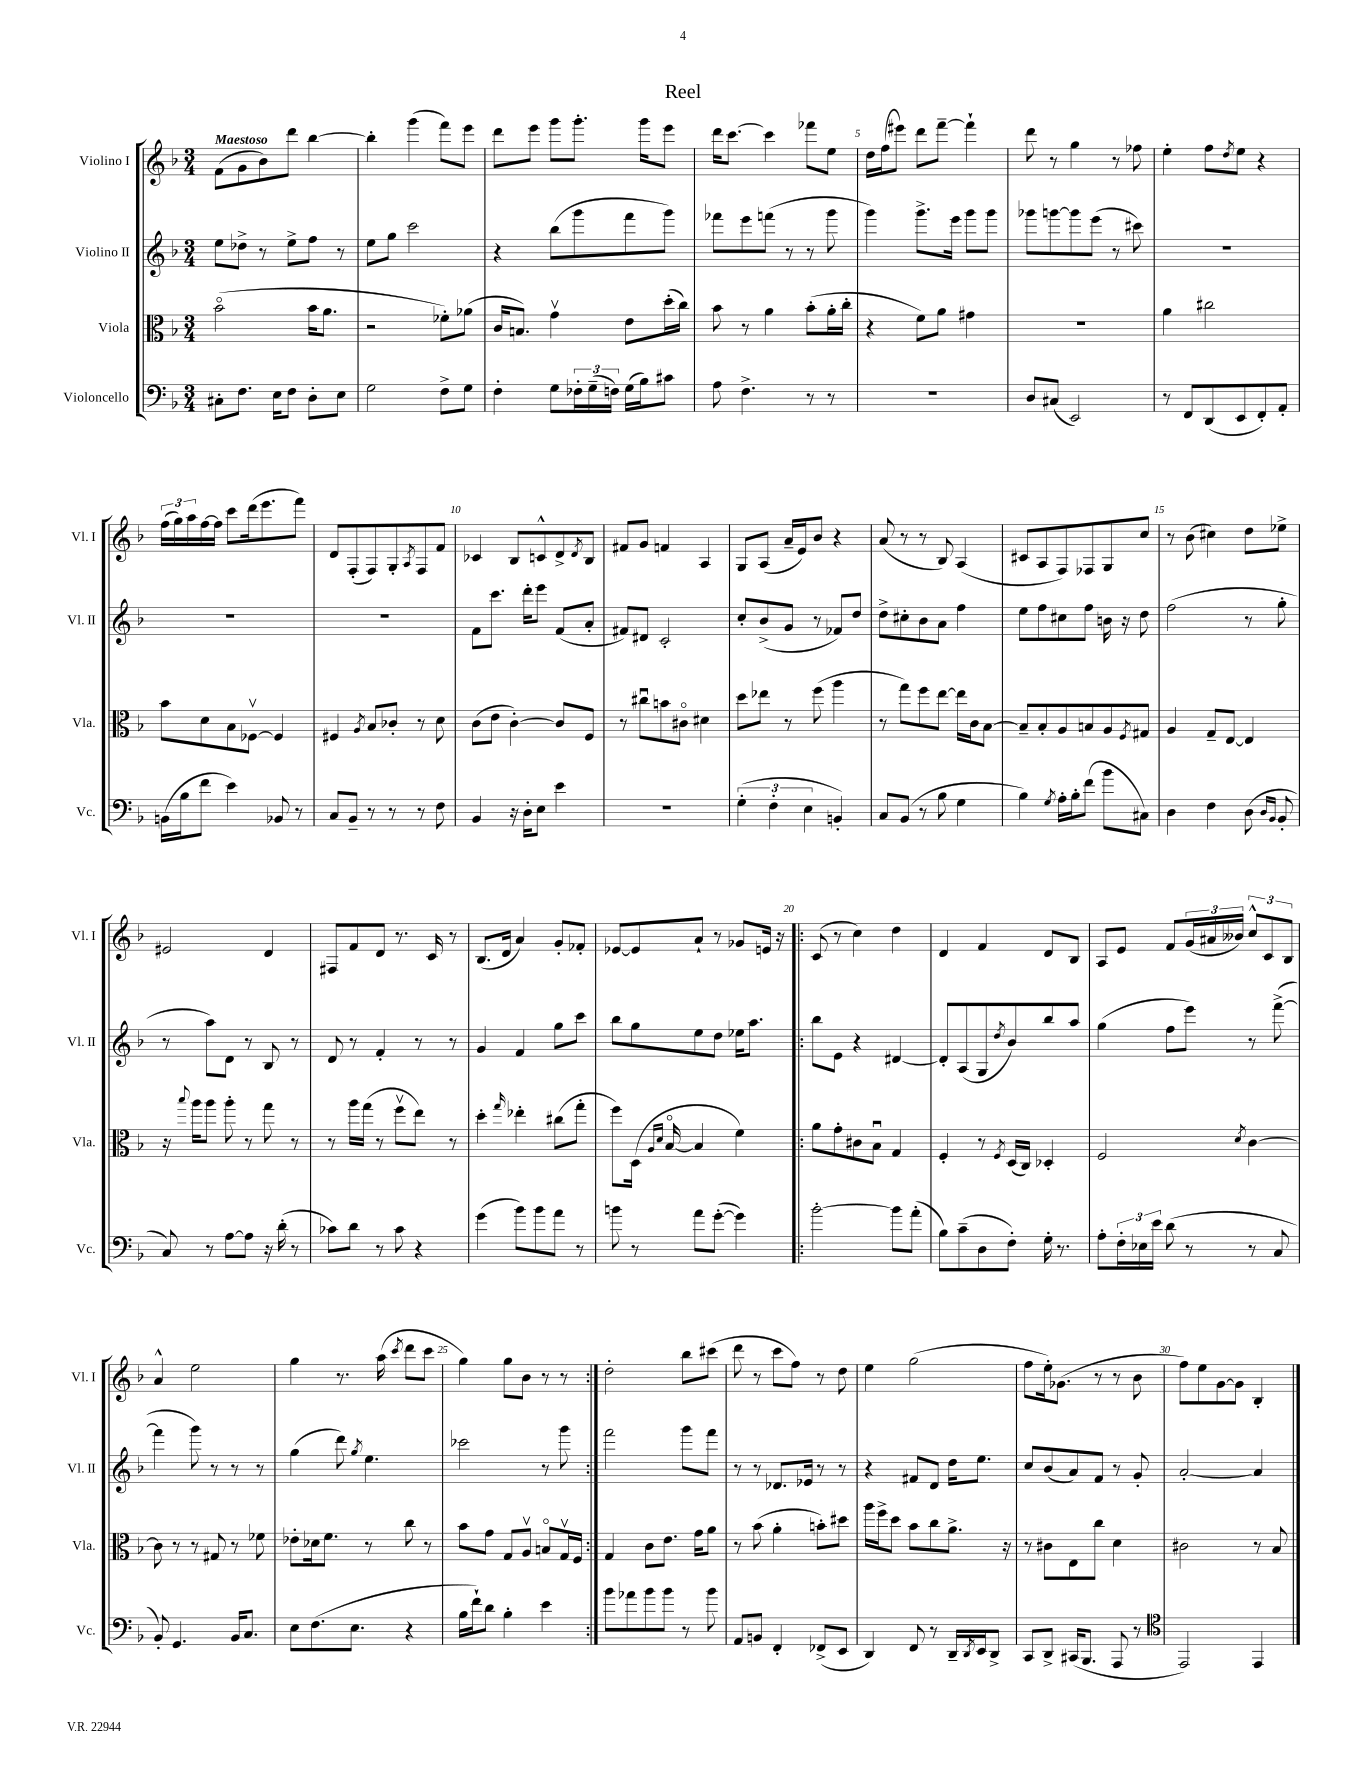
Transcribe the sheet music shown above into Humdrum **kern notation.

**kern	**kern	**kern	**kern
*staff4	*staff3	*staff2	*staff1
*clefF4	*clefC3	*clefG2	*clefG2
*k[b-]	*k[b-]	*k[b-]	*k[b-]
*M3/4	*M3/4	*M3/4	*M3/4
8C#'\L	(2b-o\	8ee\L	(8f\L
8.F\J	.	8dd-^\J	8g\
.	.	8r	8b-\)
16E\LK	.	.	.
8F\J	.	8ee^\L	8ddd\J
8D'\L	16b-\LK	8ff\J	[4bb-\
.	8.a\J	.	.
8E\J	.	8r	.
=	=	=	=
2G\	2r	8ee\L	4bb-'\]
.	.	8gg\J	.
.	.	2ccc\	(4ggg\
8F^\L	8f-'\L)	.	8fff\L)
8G\J	(8a-\J	.	8eee\J
=	=	=	=
4F'\	16c/LK	4r	8ddd\L
.	8.B/J)	.	.
.	.	.	8eee\J
8G\L	4gv\	(8bb-\L	8ggg\L
24F-'\L	.	8ggg\	8.ggg'\J
(24G~\	.	.	.
24F\JJ)	.	.	.
(16G\LL	8e\L	8fff\	.
16B-\J)	.	.	16ggg\LK
8c#\J	(16dd'\L	8ggg\J)	8eee\J
.	16cc\JJ)	.	.
=	=	=	=
8A\	8b-\	8fff-\L	16ddd\LK
.	.	.	[8.ccc\J
4.F^\	8r	8eee\	.
.	4a\	(8fff\J	4ccc\]
.	.	8r	.
8r	(8b-'\L	8r	8fff-\L
8r	16a'\L	8ggg\	8ee\J
.	16cc'\JJ	.	.
=	=	=	=
2.r	4r	4ggg\)	16dd\LL
.	.	.	(16ff\J
.	.	.	8eee#\J)
.	8f\L)	8.ggg^\L	8ddd\L
.	8a\J	.	[8fff~\J
.	.	16eee\Jk	.
.	4g#\	8ggg\L	4fff`\]
.	.	8ggg\J	.
=	=	=	=
8D/L	2.r	8ggg-\L	8ddd\
(8C#/J	.	[8ggg\	8r
2EE/)	.	8ggg\]	4gg\
.	.	(8eee\J	.
.	.	8r	8r
.	.	8ccc#\)	8ff-\
=	=	=	=
8r	4a\	2.r	4ee'\
8FF/L	.	.	.
(8DD/	2cc#\	.	8ff\L
.	.	.	8qdd/
8EE/	.	.	8ee\J
8FF'/)	.	.	4r
8AA'/J	.	.	.
=	=	=	=
(16BB\LL	8b-\L	2.r	(24ff\LL
.	.	.	24gg\)
16B-\J	.	.	.
.	.	.	24aa\
8f\J	8d\	.	[16ff\
.	.	.	16ff\]JJ
4e\)	8B-\	.	8ccc\L
.	[8F-v\J	.	(16ddd\k
.	.	.	8.eee\
8BB-/	4F-/]	.	.
8r	.	.	8fff\J)
=	=	=	=
8C/L	4F#/	2.r	8d/L
8BB-~/J	.	.	(8F'/
.	8qA/	.	.
8r	8B-/L	.	8F/)
8r	8c-'/J	.	8G'/
.	.	.	8qA/
8r	8r	.	8F/
8F\	8d\	.	8f/J
=	=	=	=
4BB-/	(8c\L	8f\L	4c-/
.	8e\J	8.ccc\J	.
16r	[4c'\)	.	8B-/L
16D'\LK	.	16ddd'\LK	.
8E\J	.	8eee\J	8c^^/
4e\	8c/]L	(8f/L	8d^/
.	.	.	8qd/
.	8F/J	8a'/J	8B-/J
=	=	=	=
2.r	8r	8f#/L)	8f#/L
.	8cc#u\L	8d#/J	8g/J
.	8b\	2c'/	4f/
.	8c#o\J	.	.
.	4d#\	.	4A/
=	=	=	=
(6G'\	8dd\L	8cc'/L	8G/L
.	8ee-\J	(8b-^/	(8A/J
6F'\	.	.	.
.	8r	8g/J	16a~/LL
.	.	.	16e/J)
6E\	.	.	.
.	(8ff\	8r	8b-/J
4BB'/)	4aa\	8f-/L)	4r
.	.	8dd/J	.
=	=	=	=
8C/L	8r	8dd^\L	(8a/
(8BB-/J	8gg\L)	8cc#'\	8r
8r	8ff\	8b-\	8r
8B-\	[8ee\J	8a\J	8B-/)
4G\	16ee\]LL	4ff\	(4A/
.	16c\J	.	.
.	[8B-\J	.	.
=	=	=	=
4B-\)	8B-~/]L	8ee\L	8c#/L
.	8B-'/	8ff\	8A/
8qG/	.	.	.
16A'\LL	8A/	8cc#\	8F/)
16B-'\J	.	.	.
(8f\J	8B/	8ff\J	8F-/
8b-\L	8A/	16b\	8G/
.	.	16r	.
.	8qF/	.	.
8C#\J)	8G#/J	8dd\	8cc/J
=	=	=	=
4D\	4A/	(2ff\	8r
.	.	.	(8b-\
4F\	8G~/L	.	4cc#\)
.	[8E/J	.	.
(8D\	4E/]	8r	8dd\L
16qqD/LL	.	.	.
16qqBB-/JJ	.	.	.
8BB-'/	.	8gg'\	8ee-^\J
=	=	=	=
8C/)	16r	8r	2e#/
.	8qqbb-/	.	.
.	16aa\LK	.	.
8r	8aa\J	8aa\L)	.
[8A\L	8aa'\	8d\J	.
8A\]J	8r	8r	.
16r	8gg\	8B-/	4d/
(16d'\	.	.	.
8r	8r	8r	.
=	=	=	=
8c-\L)	8r	8d/	8F#/L
8d\J	16aa\LL	8r	8f/
.	(16gg\JJ	.	.
8r	8r	4f'/	8d/J
8c-\	8ffv\L	.	8.r
4r	8ee\J)	8r	.
.	.	.	16c/
.	8r	8r	8r
=	=	=	=
(4g\	4dd'\	4g/	(8.B-/L
.	.	.	16d/Jk
.	16qqgg/	.	.
8b-\L)	4ee-'\	4f/	4a/)
8b-\	.	.	.
8a\J	(8cc#\L	8gg\L	8g'/L
8r	8gg'\J	8ccc\J	8f-'/J
=	=	=	=
8b\	8ff\L)	8bb-\L	[8e-/L
8r	(16D\Jk	8gg\	8e-/]
.	16qqA/LL	.	.
.	16qqd/JJ	.	.
.	[16B-o/	.	.
8a\L	4B-/]	8ee\	8a`/J
([8g'\J	.	8dd\J	8r
4g\])	4f\)	16ee-\LK	8g-/L
.	.	8.aa\J	.
.	.	.	16e/Jk
.	.	.	16r
=!|:	=!|:	=!|:	=!|:
[2b-'\	8a\L	8bb-\L	(8c/
.	8g'\	8e\J	8r
.	8c#\	4r	4cc\)
.	8B-u\J	.	.
8b-\]L	4G/	[4d#/	4dd\
(8a'\J	.	.	.
=	=	=	=
8B-\L)	4F'/	8d#'/]L	4d/
(8c~\	.	(8A/	.
8D\	8r	8G/	4f/
.	8qF/	8qdd/	.
8F'\J)	(16D/LL	8b-/)	.
.	16C/JJ)	.	.
16G'\	4D-'/	8bb-/	8d/L
8.r	.	.	.
.	.	8aa/J	8B-/J
=	=	=	=
8A'\L	2F/	(4gg\	8A/L
24F'\L	.	.	8e/J
24E-\	.	.	.
24e\JJ	.	.	.
(8d\	.	8ff\L	8f/L
8r	.	8eee\J)	(24g/L
.	.	.	24a#/
.	.	.	24b--/JJ)
.	8qd/	.	.
8r	[4c\	8r	12cc^^/L
.	.	.	12c/
8C/	.	([8fff^\	.
.	.	.	12B-/J
=	=	=	=
8BB-'/)	8c\]	4fff\]	4a^^/
4.GG/	8r	.	.
.	8r	8ggg\)	2ee\
.	8G#/	8r	.
16BB-/LK	8r	8r	.
8.C/J	.	.	.
.	8f-\	8r	.
=	=	=	=
8E\L	8e-'\L	(4gg\	4gg\
(8.F\	16d-\k	.	.
.	8.f\J	.	.
.	.	8ddd\)	8.r
8.E\J	.	.	.
.	.	8qgg/	.
.	8r	4.ee\	.
.	.	.	(16aa\
.	.	.	8qccc/
4r	8cc\	.	8ddd\L
.	8r	.	8ccc\J
=	=	=	=
16B-\LL	8b-\L	2ccc-\	4gg\)
16f`\J)	.	.	.
8d\J	8g\J	.	.
4B-'\	8G/L	.	8gg\L
.	8Av/J	.	8b-\J
4e\	8Bo/L	8r	8r
.	16Gv/L	8ggg\	8r
.	16F/JJ	.	.
=:|!	=:|!	=:|!	=:|!
8b-\L	4G/	2fff\	2dd'\
8a-\	.	.	.
8b-\	8c\L	.	.
8b-\J	8.e\J	.	.
8r	.	8ggg\L	8bb-\L
.	16g\LK	.	.
8b-\	8a\J	8fff\J	(8ccc#\J
=	=	=	=
8AA/L	8r	8r	8ddd\
8BB/J	(8b-\	8r	8r
4FF'/	4a'\	8.d-/L	8ccc\L
.	.	.	8ff\J)
.	.	16e-/Jk	.
(8FF-^/L	8b'\L)	8r	8r
8EE/J	8dd#\J	8r	8dd\
=	=	=	=
4DD/)	16aa\LL	4r	4ee\
.	16ff^\J	.	.
.	8dd\J	.	.
8FF/	8b-\L	8f#/L	(2gg\
8r	8cc\	8d/J	.
16DD~/LL	8.a^\J	16dd\LK	.
8qDD/	.	.	.
16EE/J	.	8.ee\J	.
8DD^/J	.	.	.
.	16r	.	.
=	=	=	=
8CC/L	8r	8cc/L	8ff\L
8DD^/J	8c#\L	(8b-/	16ee'\k)
.	.	.	(8.g-\J
(16CC#/LK	8E\	8a/)	.
8.BBB-/J	.	.	.
.	8cc\J	8f/J	8r
8AAA/	4d\	8r	8r
8r	.	8g'/	8b-\
=	=	=	=
*clefC4	*	*	*
2EE/)	2c#\	[2a'/	8ff\L)
.	.	.	8ee\
.	.	.	[8g\
.	.	.	8g\]J
4EE/	8r	4a/]	4B-'/
.	8B-/	.	.
==	==	==	==
*-	*-	*-	*-
